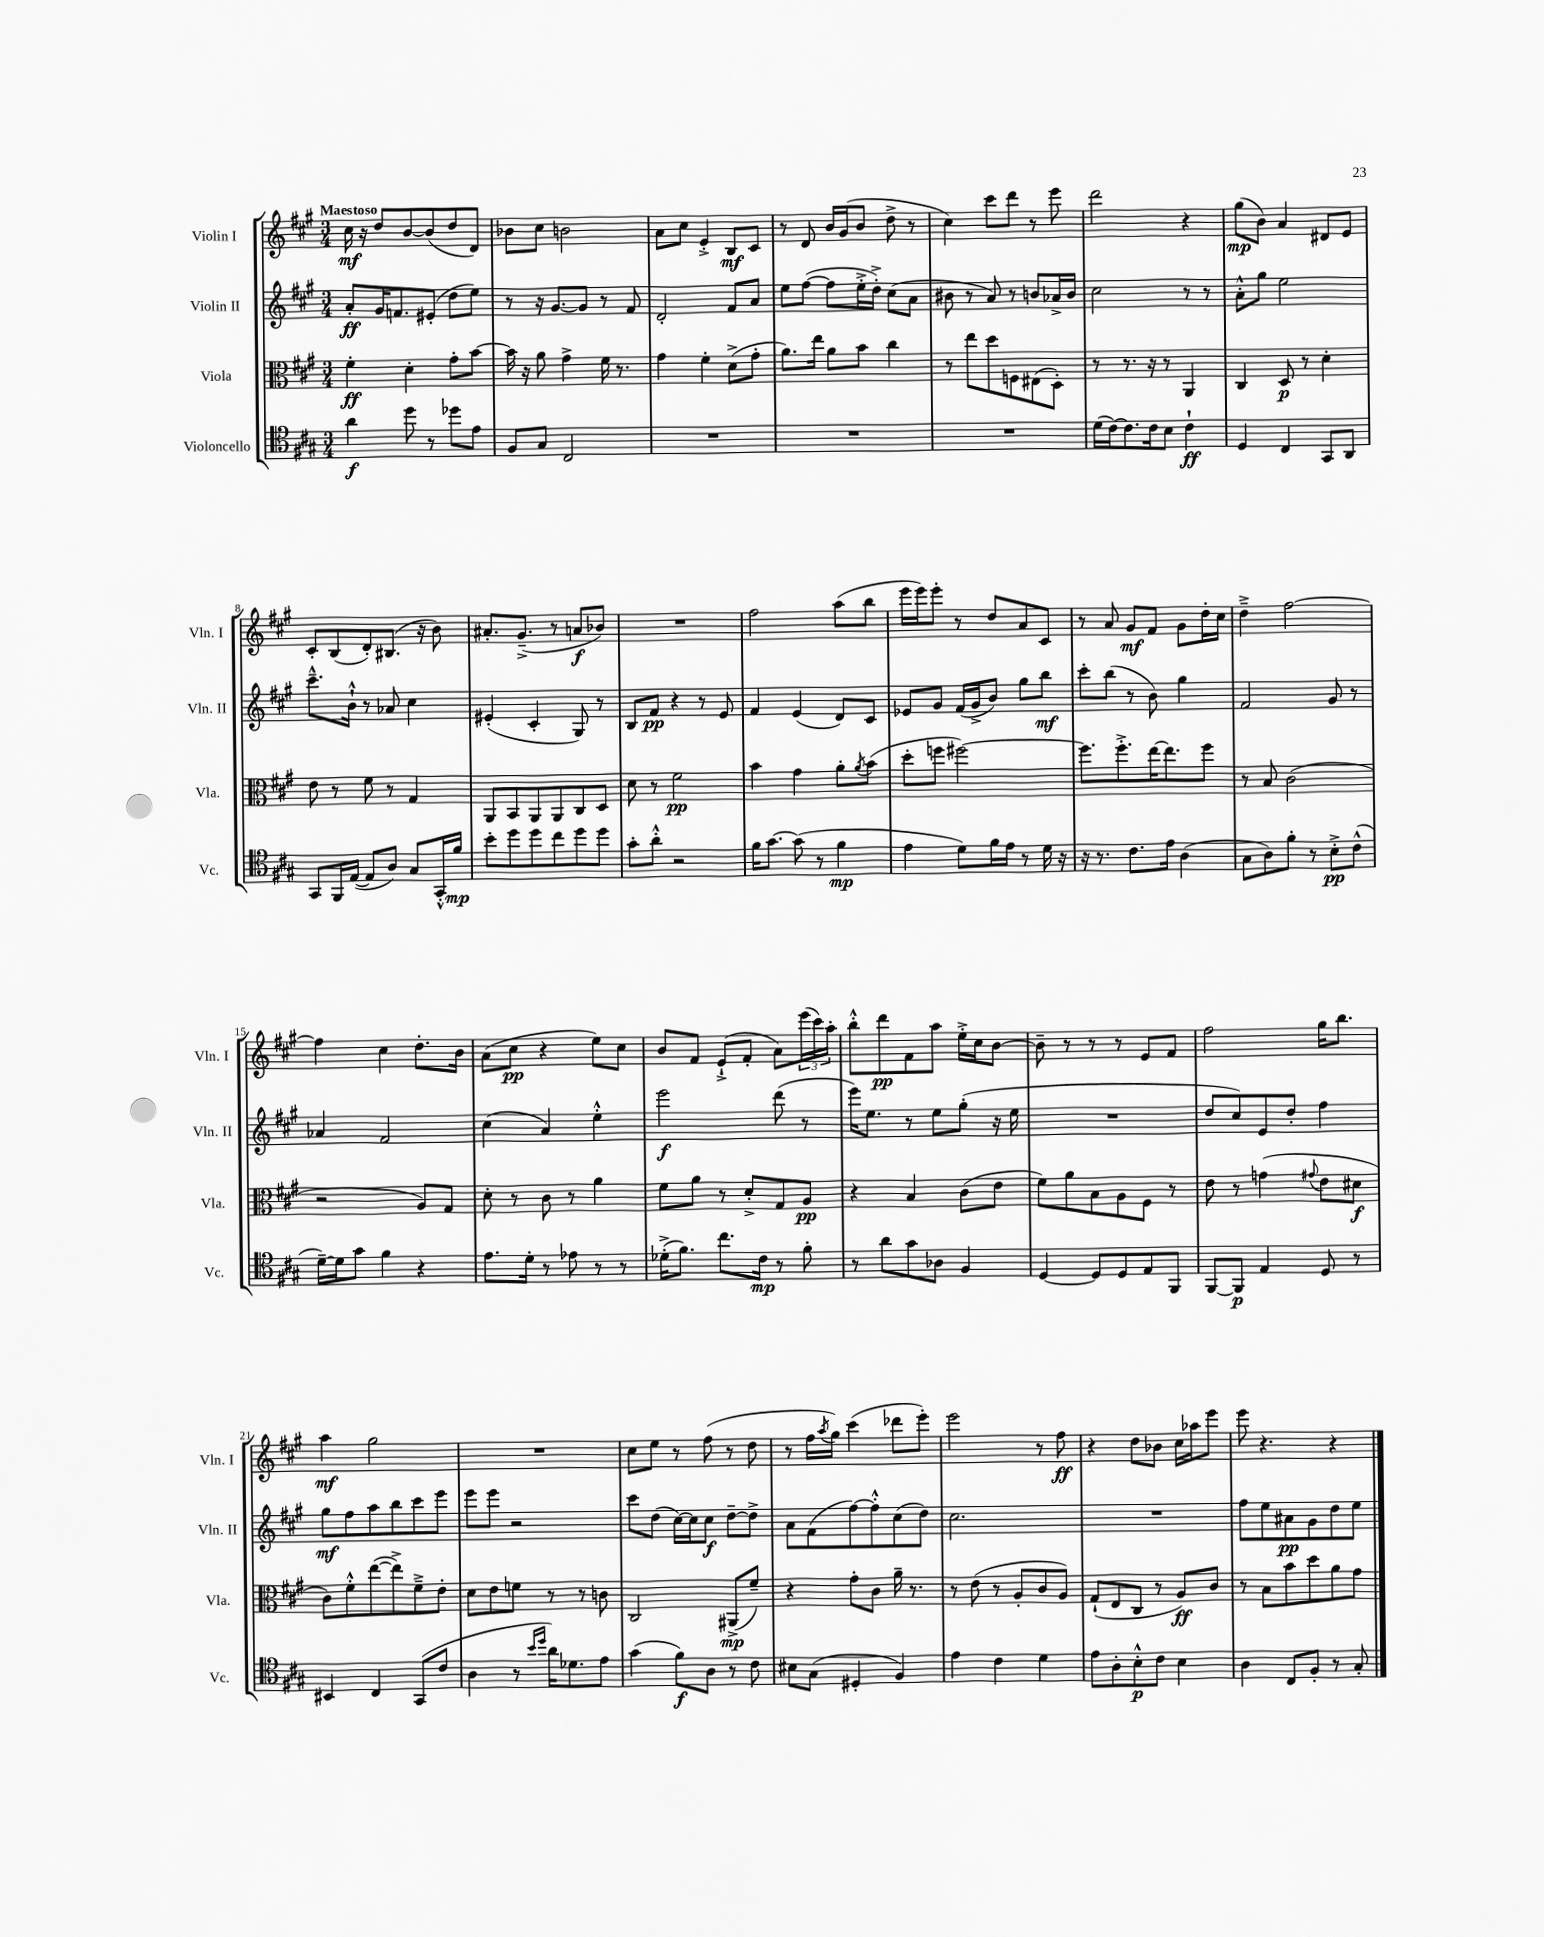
<<
\new StaffGroup <<
\new Staff = "s0" \with { instrumentName = "Violin I" shortInstrumentName = "Vln. I" } {
    \clef treble \key a \major \numericTimeSignature \time 3/4 \tempo "Maestoso"
    cis''16\mf r16 d''8 b'8~ b'8( d''8 d'8) |
    bes'8 cis''8 b'2 |
    a'8 cis''8 e'4-.-> b8\mf cis'8 |
    r8 d'8 b'16 gis'16( b'8 d''8-> r8 |
    cis''4) cis'''8 d'''8 r8 e'''8 |
    d'''2 r4 |
    gis''8\mp( b'8) a'4 dis'8 e'8 |
    cis'8-. b8( d'8-.) bis8.( r16 b'8) |
    ais'8.-. gis'8.--->( r8 a'8\f bes'8) |
    R2. |
    fis''2 a''8( b''8 |
    e'''16 e'''16) e'''8-. r8 d''8 a'8 cis'8 |
    r8 a'8 gis'8\mf fis'8 gis'8 d''16-. cis''16 |
    d''4---> fis''2~ |
    fis''4 cis''4 d''8.-. b'16 |
    a'8( cis''8\pp r4 e''8) cis''8 |
    b'8 fis'8 e'8-!->( fis'8-. a'8) \tuplet 3/2 { e'''16( cis'''16) a''16-. } |
    b''8-.-^ d'''8\pp fis'8 a''8 e''16-.-> cis''16 b'8~ |
    b'8-- r8 r8 r8 e'8 fis'8 |
    fis''2 gis''16 b''8. |
    a''4\mf gis''2 |
    R2. |
    cis''8 e''8 r8 fis''8( r8 d''8 |
    r8 fis''16 \acciaccatura { a''8 } gis''16) cis'''4( des'''8 e'''8-.) |
    e'''2 r8 fis''8\ff |
    r4 d''8 bes'8 cis''16 aes''16 e'''8 |
    e'''8 r4. r4 \bar "|." |
}
\new Staff = "s1" \with { instrumentName = "Violin II" shortInstrumentName = "Vln. II" } {
    \clef treble \key a \major \numericTimeSignature \time 3/4
    a'8-.\ff gis'16 f'8. eis'8-.( d''8 e''8) |
    r8 r16 gis'8.~ gis'8 r8 fis'8 |
    d'2-. fis'8 a'8 |
    e''8 fis''8~( fis''8 e''16-.-> d''16-.->) cis''8( a'8 |
    bis'8 r8 a'8) r8 b'8 aes'16-> b'16 |
    cis''2 r8 r8 |
    a'8-.-^ gis''8 e''2 |
    cis'''8.---^ b'16-!-^ r8 aes'8 cis''4 |
    eis'4-.( cis'4-. gis8) r8 |
    b8 fis'8\pp r4 r8 e'8 |
    fis'4 e'4( d'8) cis'8 |
    ees'8 gis'8 fis'16( gis'16-> b'8) gis''8 b''8\mf |
    cis'''8-. b''8( r8 b'8) gis''4 |
    fis'2 gis'8 r8 |
    aes'4 fis'2 |
    cis''4( a'4) e''4-.-^ |
    e'''2\f d'''8( r8 |
    e'''16) e''8. r8 e''8 gis''8-.( r16 e''16 |
    R2. |
    d''8 cis''8) e'8 d''8-. fis''4 |
    gis''8\mf fis''8 a''8 b''8 cis'''8 e'''8 |
    e'''8 e'''8 r2 |
    cis'''8 d''8( cis''16~) cis''16 cis''8\f d''8~-- d''8-> |
    a'8 fis'8( fis''8~) fis''8-.-^ cis''8( d''8) |
    cis''2. |
    R2. |
    fis''8 e''8 ais'8\pp gis'8 d''8 e''8 \bar "|." |
}
\new Staff = "s2" \with { instrumentName = "Viola" shortInstrumentName = "Vla." } {
    \clef alto \key a \major \numericTimeSignature \time 3/4
    fis'4-.\ff d'4-. gis'8-. b'8~ |
    b'16 r16 a'8 gis'4-> fis'16 r8. |
    gis'4 fis'4-. d'8->( gis'8-. |
    a'8.) e''16 a'8 b'8 cis''4 |
    r8 e''8 d''8 f8 eis8( d8-.) |
    r8 r8. r16 r8 a,4 |
    cis4 d8\p r8 d'4-. |
    e'8 r8 fis'8 r8 gis4 |
    a,8 b,8 a,8 a,8 cis8 d8 |
    d'8 r8 fis'2\pp |
    b'4 gis'4 a'8-. \acciaccatura { a'8 } b'8( |
    d''8-. f''8 fis''2~) |
    fis''8. fis''8.-.-> e''16~ e''8. fis''8 |
    r8 b8 cis'2( |
    r2 a8) gis8 |
    d'8-. r8 cis'8 r8 a'4 |
    fis'8 a'8 r8 d'8-.-> gis8 a8\pp |
    r4 b4 cis'8( e'8 |
    fis'8) a'8 b8 a8 fis8 r8 |
    e'8 r8 g'4( \appoggiatura { gis'8 } e'8 dis'8\f |
    cis'8) fis'8-.-^ e''8~( e''8->) fis'8---> e'8-. |
    d'8 e'8 f'8 r8 r8 c'8 |
    cis2 ais,8->\mp( fis'8--) |
    r4 gis'8-. cis'8 a'16-- r8. |
    r8 e'8( r8 a8-. cis'8 a8) |
    gis8-!( e8 cis8 r8 a8\ff) cis'8 |
    r8 b8 b'8 d''8 a'8 gis'8 \bar "|." |
}
\new Staff = "s3" \with { instrumentName = "Violoncello" shortInstrumentName = "Vc." } {
    \clef tenor \key a \major \numericTimeSignature \time 3/4
    a'4\f d''8 r8 des''8 e'8 |
    fis8 gis8 cis2 |
    R2. |
    R2. |
    R2. |
    d'16( cis'16~) cis'8. cis'16 b8 cis'4-!\ff |
    d4 cis4 gis,8 a,8 |
    gis,8 fis,16 e16~( e8 a8) gis8 gis,16-.-^ fis'16\mp |
    b'8-. d''8 d''8 cis''8 d''8 d''8 |
    gis'8-. a'8-.-^ r2 |
    fis'16 gis'8.~ gis'8( r8 fis'4\mp |
    e'4 d'8) fis'16 e'16 r8 d'16 r16 |
    r16 r8. cis'8. e'16 a4( |
    gis8 a8) fis'8-. r8 b8-.->\pp cis'8-^( |
    d'16~--) d'16 gis'8 fis'4 r4 |
    e'8. d'16-. r8 ees'8 r8 r8 |
    des'16-.->( fis'8.) cis''8. cis'16\mp r8 fis'8-. |
    r8 a'8 gis'8 aes8 fis4 |
    d4~ d8 d8 e8 fis,8 |
    fis,8~ fis,8\p e4 d8 r8 |
    bis,4 cis4 gis,8( cis'8 |
    a4 r8 \grace { b'16 d''16 } a'16) des'8. e'8 |
    gis'4( fis'8\f) a8 r8 cis'8 |
    bis8 gis8( dis4-. fis4) |
    e'4 cis'4 d'4 |
    e'8 a8-. b8-.-^\p cis'8 b4 |
    a4 cis8 fis8-. r8 gis8-. \bar "|." |
}
>>
>>
